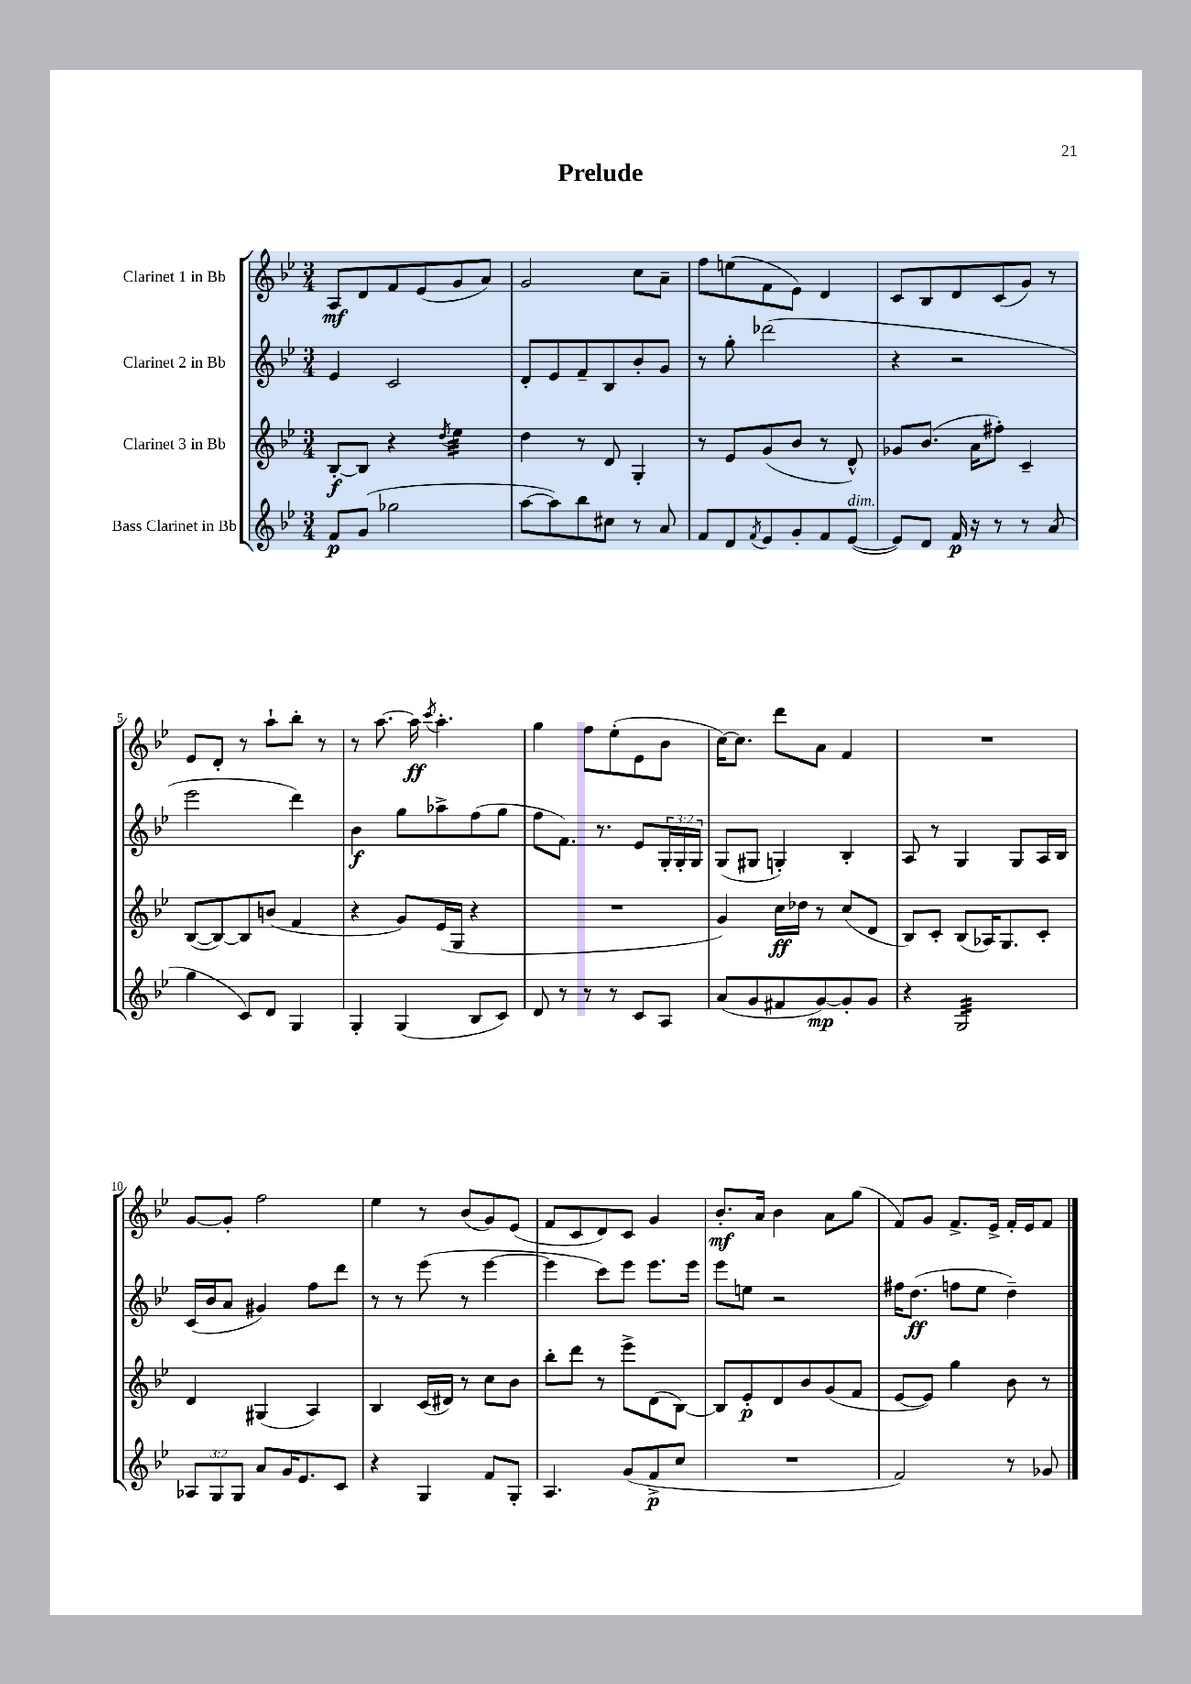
\header { title = "Prelude" }
<<
\new StaffGroup <<
\new Staff = "s0" \with { instrumentName = "Clarinet 1 in Bb" } {
    \clef treble \key bes \major \numericTimeSignature \time 3/4
    a8\mf d'8 f'8 ees'8( g'8 a'8) |
    g'2 c''8 a'8-- |
    f''8 e''8( f'8 ees'8) d'4 |
    c'8 bes8 d'8 c'8( g'8) r8 |
    ees'8 d'8-. r8 a''8-! bes''8-. r8 |
    r8 a''8.~ a''16\ff \acciaccatura { c'''8 } a''4.-. |
    g''4 f''8 ees''8-.( ees'8 bes'8 |
    c''16~) c''8. d'''8 a'8 f'4 |
    R2. |
    g'8~ g'8-. f''2 |
    ees''4 r8 bes'8( g'8) ees'8( |
    f'8 c'8 d'8) c'8 g'4 |
    bes'8.-.\mf a'16 bes'4 a'8 g''8( |
    f'8) g'8 f'8.-> ees'16-> f'16-. ees'16 f'8 \bar "|." |
}
\new Staff = "s1" \with { instrumentName = "Clarinet 2 in Bb" } {
    \clef treble \key bes \major \numericTimeSignature \time 3/4 \override Staff.TupletNumber.text = #tuplet-number::calc-fraction-text
    ees'4 c'2 |
    d'8-. ees'8 f'8-- bes8 bes'8-. g'8 |
    r8 g''8-. des'''2( |
    r4 r2 |
    ees'''2 d'''4) |
    bes'4\f g''8 aes''8-> f''8( g''8 |
    f''8 f'8.) r8. ees'8 \tuplet 3/2 { g16-. g16-. g16 } |
    g8( gis8 g4-.) bes4-. |
    a8 r8 g4 g8 a16 bes16 |
    c'16( bes'16 a'8 gis'4) f''8 d'''8 |
    r8 r8 ees'''8( r8 ees'''4~ |
    ees'''4 c'''8) ees'''8 ees'''8. ees'''16 |
    ees'''8 e''8 r2 |
    fis''16 d''8.\ff( f''8 ees''8 d''4--) \bar "|." |
}
\new Staff = "s2" \with { instrumentName = "Clarinet 3 in Bb" } {
    \clef treble \key bes \major \numericTimeSignature \time 3/4
    bes8~-.\f bes8 r4 \acciaccatura { d''8 } ees''4:32 |
    d''4 r8 d'8 g4-. |
    r8 ees'8 g'8( bes'8 r8 d'8-^) |
    ges'8 bes'8.( a'16 fis''8-.) c'4-- |
    bes8~( bes8~) bes8 b'8( f'4 |
    r4 g'8) ees'16( g16 r4 |
    R2. |
    g'4) c''16\ff des''16 r8 c''8( d'8 |
    bes8) c'8-. bes8( aes16) g8. c'8-. |
    d'4 gis4( a4) |
    bes4 c'16( dis'16) r8 c''8 bes'8 |
    bes''8-. d'''8 r8 ees'''8-> d'8( bes8~) |
    bes8 ees'8-.\p d'8 bes'8 g'8( f'8 |
    ees'8~ ees'8) g''4 bes'8 r8 \bar "|." |
}
\new Staff = "s3" \with { instrumentName = "Bass Clarinet in Bb" } {
    \clef treble \key bes \major \numericTimeSignature \time 3/4 \override Staff.TupletNumber.text = #tuplet-number::calc-fraction-text
    f'8\p g'8( ges''2 |
    a''8~ a''8) bes''8 cis''8 r8 a'8 |
    f'8 d'8 \acciaccatura { f'8 } ees'8 g'8-. f'8 ees'8~^\markup { \italic "dim." }( |
    ees'8) d'8 f'16\p r16 r8 r8 a'8( |
    g''4 c'8) d'8 g4 |
    g4-. g4( bes8 c'8) |
    d'8 r8 r8 r8 c'8 a8 |
    a'8( g'8 fis'8 g'8~\mp) g'8-. g'8 |
    r4 g2:32 |
    \tuplet 3/2 { aes8 g8 g8 } a'8 g'16 ees'8. c'8 |
    r4 g4 f'8 g8-. |
    a4. g'8( f'8->\p c''8 |
    R2. |
    f'2) r8 ges'8 \bar "|." |
}
>>
>>
